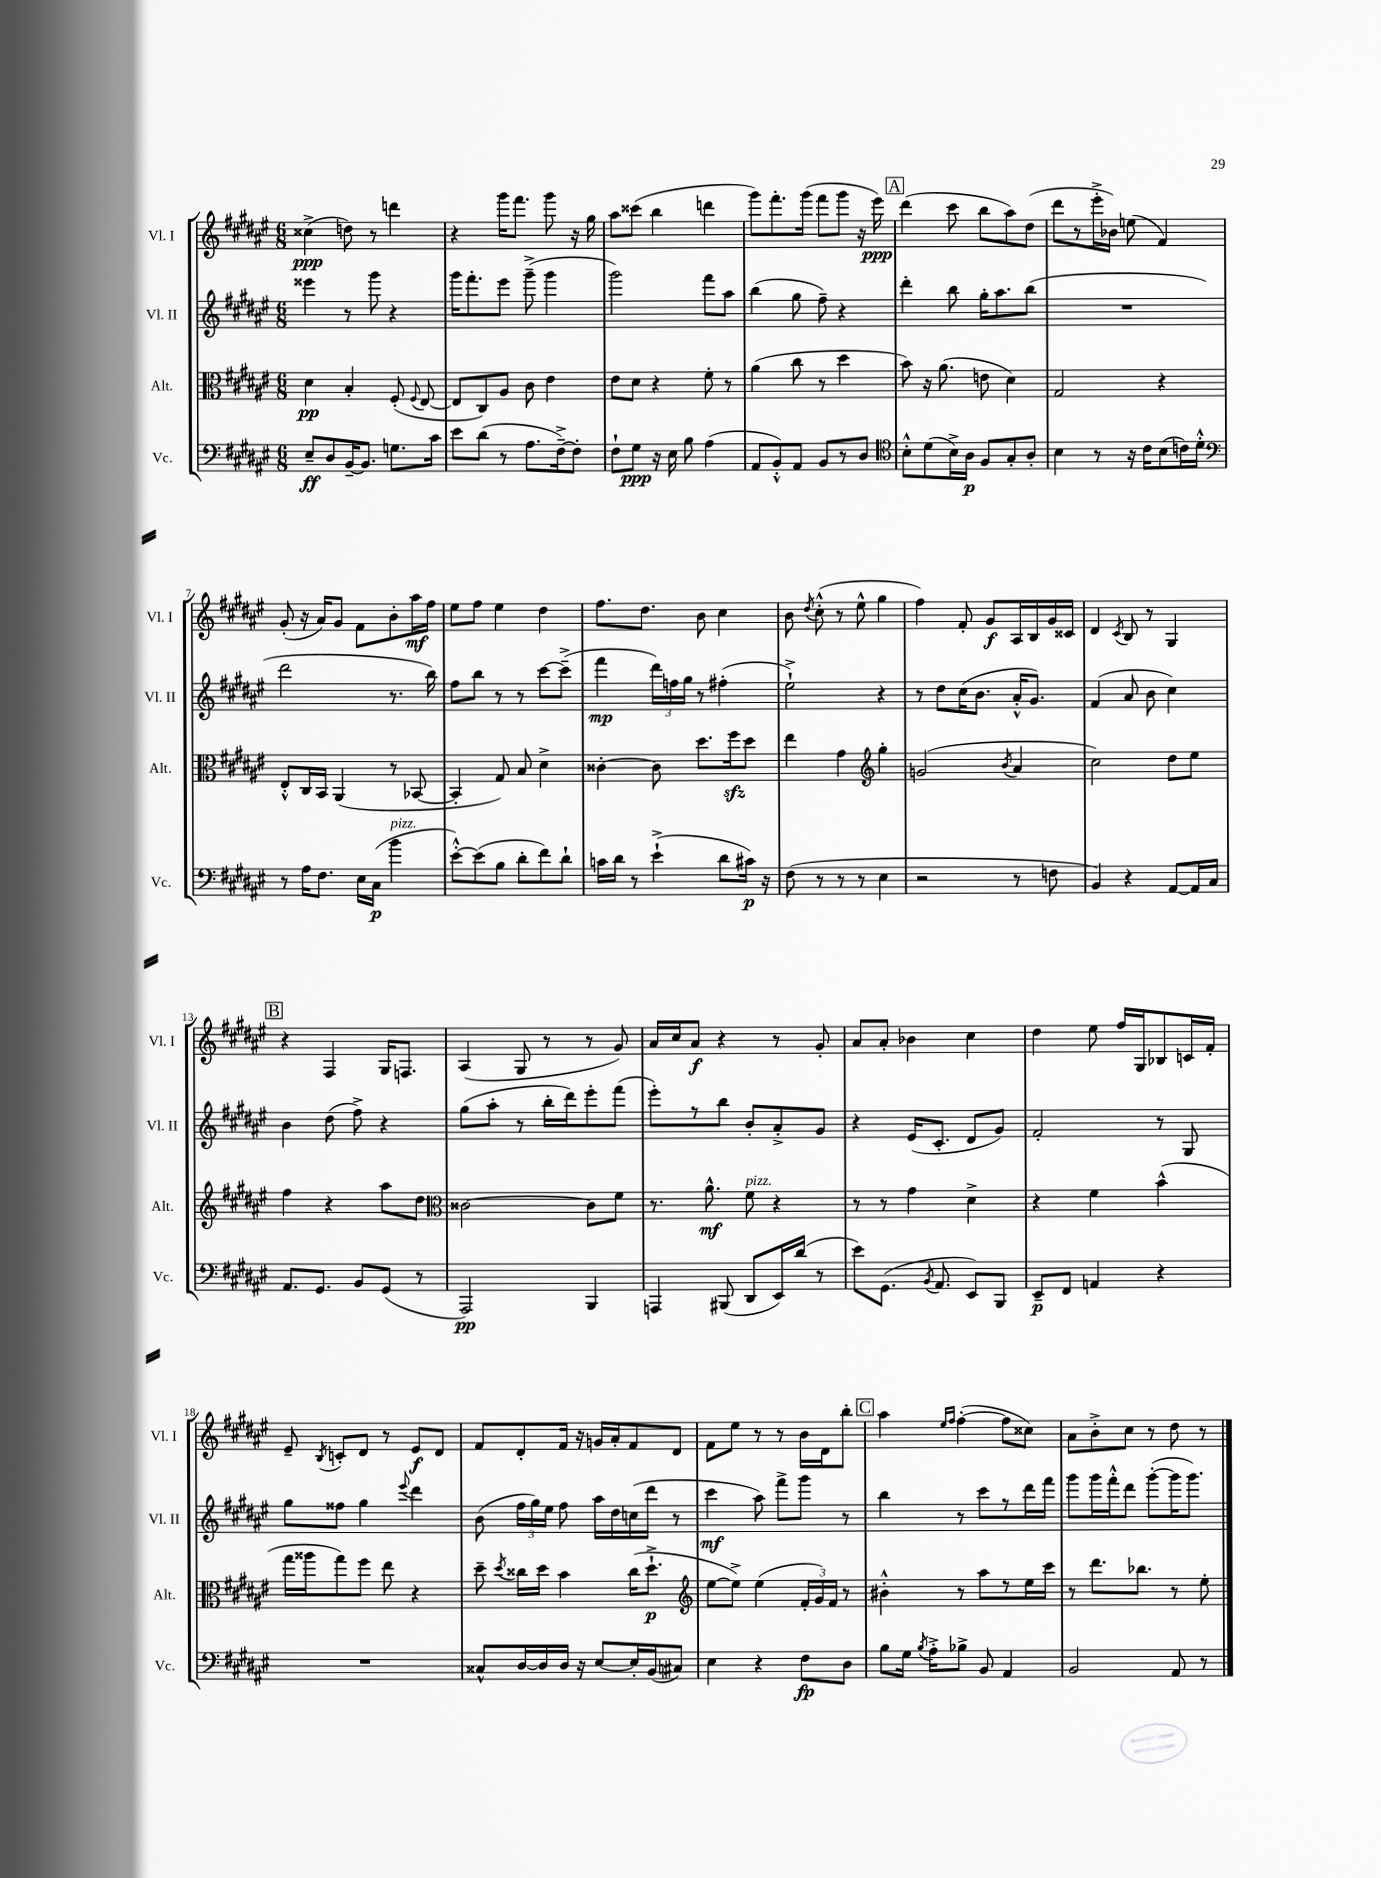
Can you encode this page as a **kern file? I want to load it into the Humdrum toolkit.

**kern	**dynam	**kern	**dynam	**kern	**dynam	**kern	**dynam
*part4	*part4	*part3	*part3	*part2	*part2	*part1	*part1
*staff4	*staff4	*staff3	*staff3	*staff2	*staff2	*staff1	*staff1
*I"Vc.	*	*I"Alt.	*	*I"Vl. II	*	*I"Vl. I	*
*I'Vc.	*	*I'Alt.	*	*I'Vl. II	*	*I'Vl. I	*
*clefF4	*	*clefC3	*	*clefG2	*	*clefG2	*
*k[f#c#g#d#a#e#]	*	*k[f#c#g#d#a#e#]	*	*k[f#c#g#d#a#e#]	*	*k[f#c#g#d#a#e#]	*
*M6/8	*	*M6/8	*	*M6/8	*	*M6/8	*
=1	=1	=1	=1	=1	=1	=1	=1
8E#~/L	ff	4d#\	pp	4eee##X\	.	(4cc##X^\	ppp
8D#/	.	.	.	.	.	.	.
[16BB~/K	.	4B'/	.	8r	.	8ddn\)	.
8.BB/J]	.	.	.	.	.	.	.
.	.	.	.	8ggg#\	.	8r	.
8.Gn\L	.	(8F#'/	.	4r	.	4dddn\	.
.	.	8qqF#/	.	.	.	.	.
.	.	[8E#/	.	.	.	.	.
16c#\Jk	.	.	.	.	.	.	.
=2	=2	=2	=2	=2	=2	=2	=2
8e#\L	.	8E#/L]	.	16ggg#\KL	.	4r	.
.	.	.	.	8.fff#'\	.	.	.
(8d#\J	.	8C#/)	.	.	.	.	.
8r	.	8A#/J	.	8eee#\J	.	16ggg#\KL	.
.	.	.	.	.	.	8.fff#\J	.
8.A#\L	.	8c#\	.	(8ggg#~^\	.	.	.
.	.	4e#\	.	4ggg#\	.	8ggg#\	.
[16F#~^\k)	.	.	.	.	.	.	.
8F#'\J]	.	.	.	.	.	16r	.
.	.	.	.	.	.	16gg#\	.
=3	=3	=3	=3	=3	=3	=3	=3
8F#`\L	.	8e#\L	.	2ggg#\)	.	8aa#\L	.
8G#\J	ppp	8d#\J	.	.	.	(8ccc##X\J	.
16r	.	4r	.	.	.	4bb\	.
16E#\	.	.	.	.	.	.	.
8B\	.	.	.	.	.	.	.
(4A#\	.	8f#'\	.	8fff#\L	.	4dddn\	.
.	.	8r	.	8aa#\J	.	.	.
=4	=4	=4	=4	=4	=4	=4	=4
8AA#/L	.	(4a#\	.	(4bb\	.	8ggg#\L)	.
8BB'^^/)	.	.	.	.	.	8.fff#'\	.
8AA#/J	.	8cc#\	.	8gg#\	.	.	.
.	.	.	.	.	.	(16ggg#\Jk	.
8BB/L	.	8r	.	8ff#~\)	.	8fff#\L	.
8r	.	4dd#\	.	4r	.	8ggg#\J	.
8D#/J	.	.	.	.	.	16r	.
.	.	.	.	.	.	16eee#\)	ppp
!!LO:REH:place=s1:t=A
=5	=5	=5	=5	=5	=5	=5	=5
*clefC4	*	*	*	*	*	*	*
8B'^^\L	.	8b\)	.	4ddd#'\	.	(4ddd#\	.
(8d#\	.	16r	.	.	.	.	.
.	.	(8.a#\	.	.	.	.	.
16B^\L)	.	.	.	8bb\	.	8ccc#\	.
16A#\JJ	p	.	.	.	.	.	.
8F#/L	.	8en\	.	16gg#'\KL	.	8bb\L	.
.	.	.	.	8.aa#\	.	.	.
8G#'/	.	4d#\)	.	.	.	8aa#\)	.
8A#'/J	.	.	.	(8bb\J	.	(8dd#\J	.
=6	=6	=6	=6	=6	=6	=6	=6
4B\	.	2G#/	.	2.r	.	8ddd#\L	.
.	.	.	.	.	.	8r	.
8r	.	.	.	.	.	16eee#'^\L	.
.	.	.	.	.	.	16b-X\JJ)	.
16r	.	.	.	.	.	(8een\	.
16c#\KL	.	.	.	.	.	.	.
(8B\	.	4r	.	.	.	4f#/)	.
16cn\L)	.	.	.	.	.	.	.
16d#'^^\JJ	.	.	.	.	.	.	.
!!LO:LB:g=z
=7	=7	=7	=7	=7	=7	=7	=7
*clefF4	*	*	*	*	*	*	*
8r	.	8E#'^^/L	.	2ddd#\	.	(8g#'/	.
16A#\KL	.	16C#/L	.	.	.	16r	.
8.F#\J	.	16BB/JJ	.	.	.	16a#/KL)	.
.	.	(4AA#/	.	.	.	8g#/J	.
16E#\LL	.	.	.	.	.	8f#\L	.
(16C#\JJ	p	.	.	.	.	.	.
!LO:TX:a:i:t=pizz.	!	!	!	!	!	!	!
4b\	.	8r	.	8.r	.	8b'\	.
.	.	[8BB-X/	.	.	.	16aa#\L	mf
.	.	.	.	16bb\)	.	16ff#\JJ	.
=8	=8	=8	=8	=8	=8	=8	=8
[8e#'^^\L)	.	4BB-'/]	.	8ff#\L	.	8ee#\L	.
(8e#\]	.	.	.	8bb\J	.	8ff#\J	.
8B\J	.	8G#/)	.	8r	.	4ee#\	.
8d#'\L	.	8B/	.	8r	.	.	.
8f#\)	.	4d#^\	.	[8ccc#\L	.	4dd#\	.
8d#`\J	.	.	.	(8ccc#~^\J]	.	.	.
=9	=9	=9	=9	=9	=9	=9	=9
16cn\LL	.	[4c##X'\	.	4fff#\	mp	8.ff#\L	.
16d#\JJ	.	.	.	.	.	.	.
8r	.	.	.	.	.	.	.
.	.	.	.	.	.	8.dd#\J	.
(4e#`^\	.	8c##\]	.	24ddd#\LL)	.	.	.
.	.	.	.	24ffn\	.	.	.
.	.	.	.	24gg#\JJ	.	.	.
.	.	8.dd#\L	.	8r	.	8b\	.
8d#\L	.	.	.	(4ff#X'\	.	4cc#\	.
.	.	16ff#zz\k	.	.	.	.	.
16c#X\Jk)	p	8dd#\J	.	.	.	.	.
16r	.	.	.	.	.	.	.
=10	=10	=10	=10	=10	=10	=10	=10
(8F#\	.	4ee#\	.	2ee#`^\)	.	8b\	.
.	.	.	.	.	.	8qdd#/	.
8r	.	.	.	.	.	(8cc#'^^\	.
8r	.	4g#\	.	.	.	8r	.
8r	.	.	.	.	.	8ee#^^\	.
*	*	*clefG2	*	*	*	*	*
4E#\	.	4gg#'\	.	4r	.	4gg#\	.
=11	=11	=11	=11	=11	=11	=11	=11
2r	.	(2gn/	.	8r	.	4ff#\)	.
.	.	.	.	8dd#\L	.	.	.
.	.	.	.	(16cc#\K	.	8f#'/	.
.	.	.	.	8.b\J	.	.	.
.	.	.	.	.	.	8g#/L	f
.	.	8qb/	.	.	.	.	.
8r	.	4a#/	.	16a#'^^/KL	.	16A#/L	.
.	.	.	.	8.g#/J)	.	16B/	.
8Fn\	.	.	.	.	.	16g#/	.
.	.	.	.	.	.	16c##X/JJ	.
=12	=12	=12	=12	=12	=12	=12	=12
4BB/)	.	2cc#\)	.	(4f#/	.	4d#/	.
.	.	.	.	.	.	8qc#/	.
4r	.	.	.	8a#/	.	8B/	.
.	.	.	.	8b\	.	8r	.
[8AA#/L	.	8dd#\L	.	4cc#\)	.	4G#/	.
16AA#/L]	.	8ee#\J	.	.	.	.	.
16C#/JJ	.	.	.	.	.	.	.
!!LO:LB:g=z
!!LO:REH:place=s1:t=B
=13	=13	=13	=13	=13	=13	=13	=13
8.AA#/L	.	4ff#\	.	4b\	.	4r	.
8.GG#/J	.	.	.	.	.	.	.
.	.	4r	.	(8dd#\	.	4F#/	.
8BB/L	.	.	.	8ff#^\)	.	.	.
(8GG#/J	.	8aa#\L	.	4r	.	16G#/KL	.
.	.	.	.	.	.	8.Fn/J	.
8r	.	8dd#\J	.	.	.	.	.
=14	=14	=14	=14	=14	=14	=14	=14
*	*	*clefC3	*	*	*	*	*
2AAA#/)	pp	[2c##X\	.	(8gg#\L	.	(4A#/	.
.	.	.	.	8aa#'\J	.	.	.
.	.	.	.	8r	.	8G#/	.
.	.	.	.	16bb'\LL	.	8r	.
.	.	.	.	16ddd#\J)	.	.	.
4BBB/	.	8c##\L]	.	8eee#'\	.	8r	.
.	.	8f#\J	.	(8fff#\J	.	8g#/)	.
=15	=15	=15	=15	=15	=15	=15	=15
4AAAn/	.	8.r	.	8eee#'\L)	.	16a#/LL	.
.	.	.	.	.	.	16cc#/J	.
.	.	.	.	8r	.	8a#/J	f
.	.	8.a#^^\	mf	.	.	.	.
(8BBB#X/	.	.	.	8bb\J	.	4r	.
!	!	!LO:TX:a:i:t=pizz.	!	!	!	!	!
8DD#/L	.	8f#\	.	8b'/L	.	.	.
16EE#/L)	.	4r	.	8a#'^/	.	8r	.
(16d#/JJ	.	.	.	.	.	.	.
8r	.	.	.	8g#/J	.	8g#'/	.
=16	=16	=16	=16	=16	=16	=16	=16
8e#\L)	.	8r	.	4r	.	8a#/L	.
(8.GG#\J	.	8r	.	.	.	8a#'/J	.
.	.	4g#\	.	(16e#/KL	.	4b-X\	.
8qBB/	.	.	.	.	.	.	.
8.AA#/	.	.	.	8.c#'/J	.	.	.
8EE#/L)	.	4d#^\	.	8d#/L	.	4cc#\	.
8BBB/J	.	.	.	8g#/J)	.	.	.
=17	=17	=17	=17	=17	=17	=17	=17
8EE#~/L	p	4r	.	2f#'/	.	4dd#\	.
8FF#/J	.	.	.	.	.	.	.
4AAn/	.	4f#\	.	.	.	8ee#\	.
.	.	.	.	.	.	16ff#/LL	.
.	.	.	.	.	.	16G#/J	.
4r	.	(4b^^\	.	8r	.	8B-X/	.
.	.	.	.	8G#/	.	16cn/L	.
.	.	.	.	.	.	16f#'/JJ	.
!!LO:LB:g=z
=18	=18	=18	=18	=18	=18	=18	=18
2.r	.	16gg#\LL	.	8gg#\L	.	8e#~/	.
.	.	16aa##X\J	.	.	.	.	.
.	.	.	.	.	.	8qB/	.
.	.	8gg#\)	.	8ff##X\J	.	8cn'/L	.
.	.	8ff#\J	.	4gg#\	.	8d#/J	.
.	.	8ee#\	.	.	.	8r	.
.	.	.	.	8qqeee#/	.	.	.
.	.	4r	.	4ddd#\	.	8e#/L	f
.	.	.	.	.	.	8d#/J	.
=19	=19	=19	=19	=19	=19	=19	=19
8C##X^^/L	.	8dd#~\	.	(8b\	.	8f#/L	.
.	.	8qdd#/	.	.	.	.	.
[16D#/L	.	16cc##X\LL	.	24ff#\LL	.	8d#'/	.
.	.	.	.	24gg#\)	.	.	.
16D#/]	.	16dd#\JJ	.	.	.	.	.
.	.	.	.	24ee#\JJ	.	.	.
16D#/JJ	.	4b\	.	8ff#\	.	16f#/Jk	.
16r	.	.	.	.	.	16r	.
[8E#/L	.	.	.	16aa#\LL	.	16gn/LL	.
.	.	.	.	16dd#\	.	16a#'/J	.
16E#'/L]	.	(16cc##\KL	.	(16ccn\	.	8f#/	.
(16BB/J	.	8.dd#`^\J	p	16ddd#\JJ	.	.	.
8C#X/J)	.	.	.	8r	.	8d#/J	.
=20	=20	=20	=20	=20	=20	=20	=20
*	*	*clefG2	*	*	*	*	*
4E#\	.	[8ee#\L	.	4ccc#\	mf	8f#\L	.
.	.	8ee#^\J])	.	.	.	8ee#\J	.
4r	.	(4ee#\	.	8aa#\)	.	8r	.
.	.	.	.	8fff#^\L	.	8r	.
8F#\L	fp	24f#'/LL	.	8ggg#\J	.	16b\LL	.
.	.	24g#/)	.	.	.	.	.
.	.	.	.	.	.	16d#\J	.
.	.	24f#/JJ	.	.	.	.	.
8D#\J	.	8r	.	8r	.	8bb'\J	.
!!LO:REH:place=s1:t=C
=21	=21	=21	=21	=21	=21	=21	=21
8B\L	.	4b#X'^^\	.	4bb\	.	4aa#\	.
16G#\Jk	.	.	.	.	.	.	.
8qB/	.	.	.	.	.	.	.
16A#'^\KL	.	.	.	.	.	.	.
.	.	.	.	.	.	16qqee#/LL	.
.	.	.	.	.	.	16qqff#/JJ	.
8B-X^\J	.	8r	.	8r	.	([4ff#'\	.
8BB/	.	8aa#\L	.	8ccc#\L	.	.	.
4AA#/	.	8r	.	8r	.	8ff#\L]	.
.	.	16ee#\L	.	16ddd#\L	.	8cc##X\J)	.
.	.	16ccc#\JJ	.	16fff#\JJ	.	.	.
=22	=22	=22	=22	=22	=22	=22	=22
2BB/	.	8r	.	8ggg#\L	.	8a#\L	.
.	.	8.ddd#\L	.	16ggg#\L	.	8b'^\	.
.	.	.	.	16fff#'^^\J	.	.	.
.	.	.	.	8ddd#\J	.	8cc#\J	.
.	.	8.bb-X\J	.	.	.	.	.
.	.	.	.	([8ggg#'\L	.	8r	.
8AA#/	.	8r	.	16ggg#\K]	.	8dd#\	.
.	.	.	.	8.ggg#\J)	.	.	.
8r	.	8ee#'\	.	.	.	8r	.
==	==	==	==	==	==	==	==
*-	*-	*-	*-	*-	*-	*-	*-
